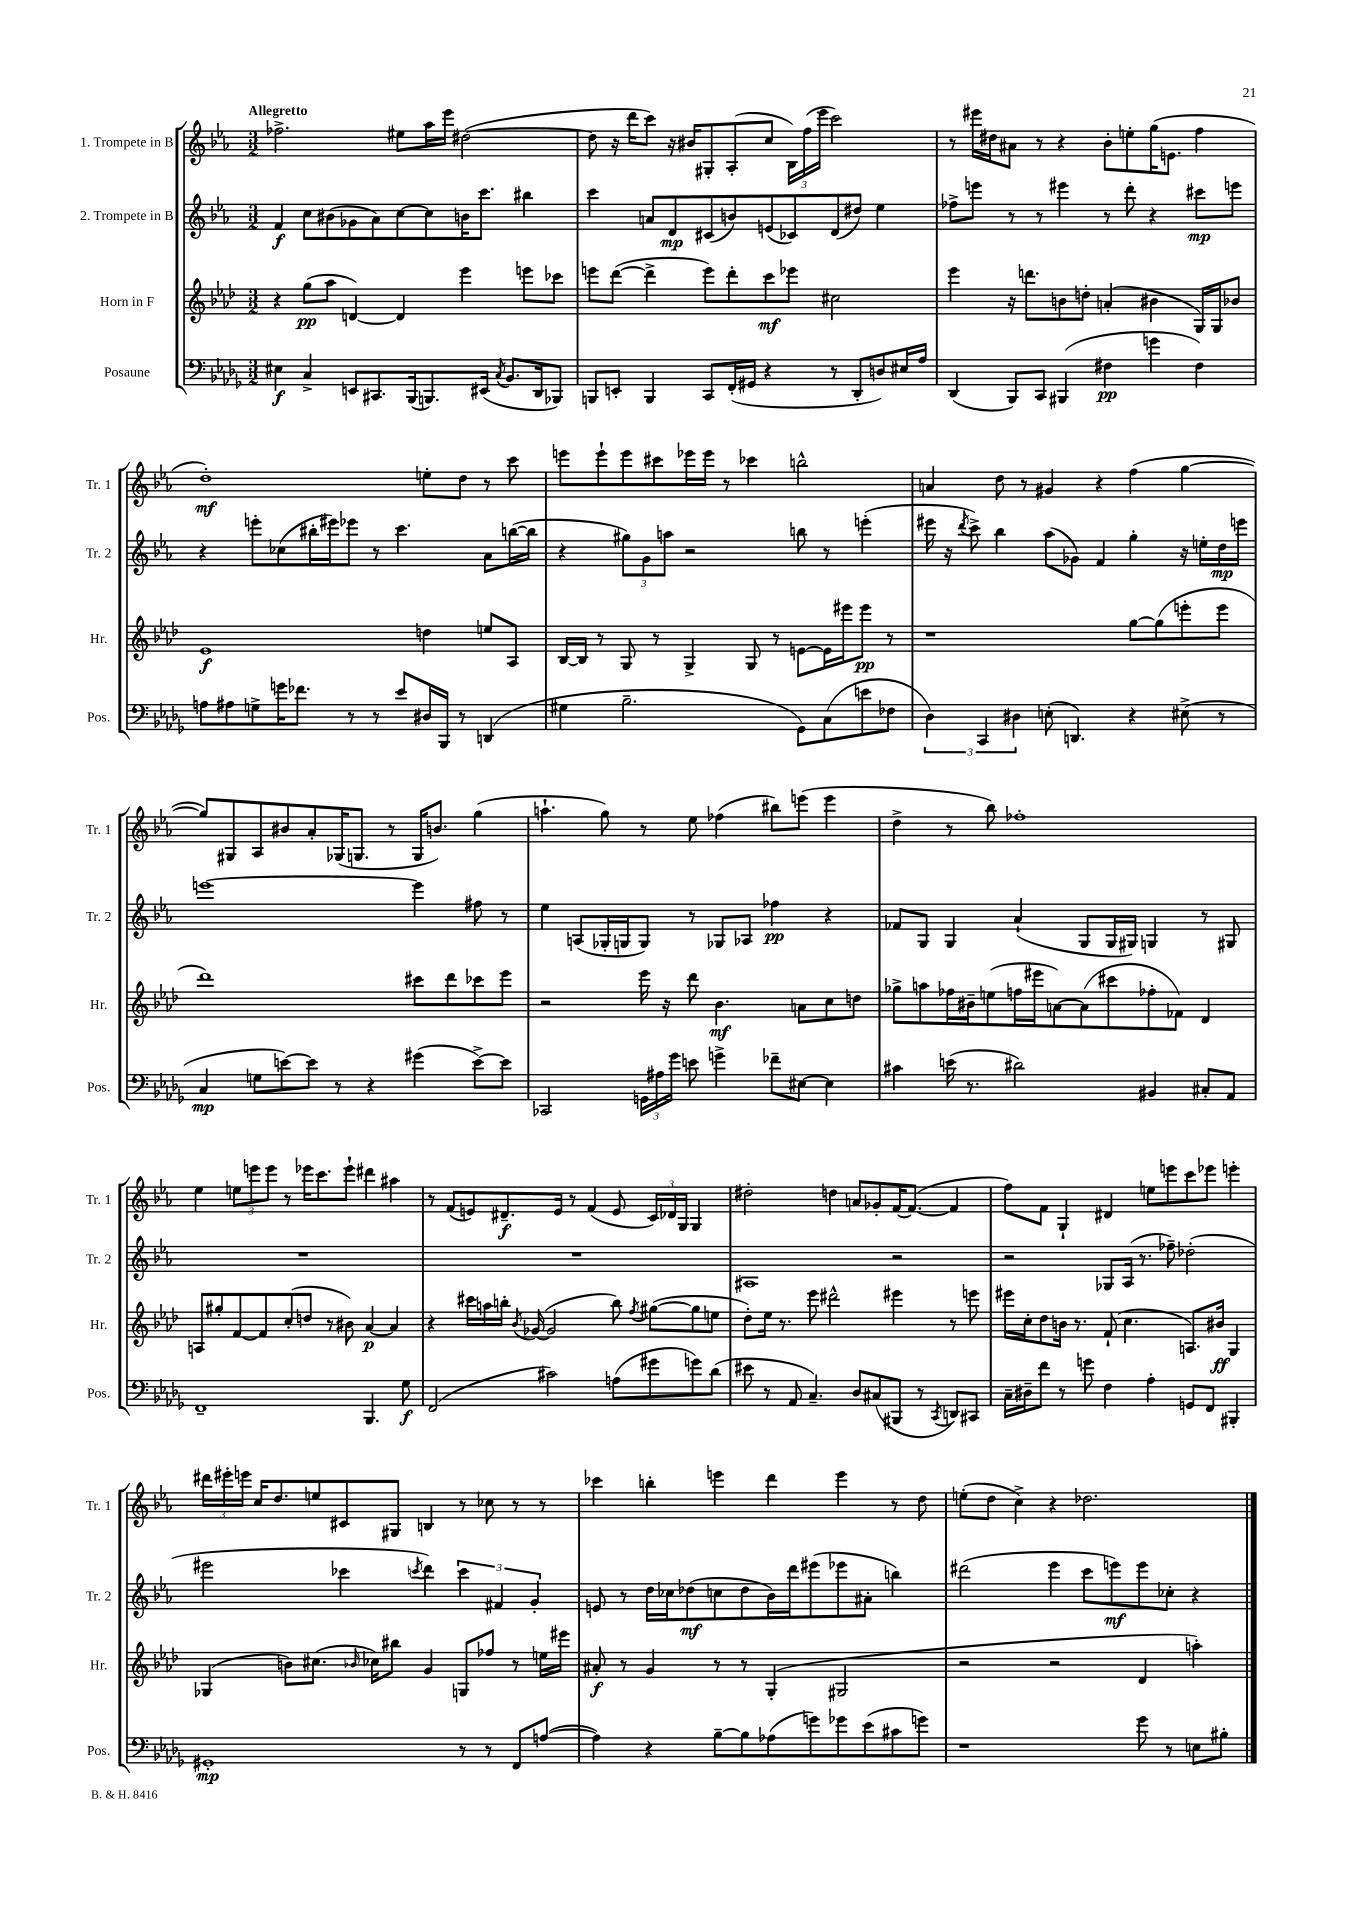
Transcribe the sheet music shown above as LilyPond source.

<<
\new StaffGroup <<
\new Staff = "s0" \with { instrumentName = "1. Trompete in B" shortInstrumentName = "Tr. 1" } {
    \clef treble \key ees \major \numericTimeSignature \time 3/2 \tempo "Allegretto"
    \autoBeamOff fes''2.-> eis''8[ aes''16 ees'''16] dis''2~( |
    dis''8 r16 d'''16[ c'''8]) r16 bis'16[ gis8-. aes8-.( c''8] \tuplet 3/2 { bes16[) f''16( ees'''16] } c'''2) |
    r8 eis'''16[ dis''16 ais'8] r8 r4 bes'8[-. e''8-. g''16( e'8.] f''4 |
    d''1-.\mf) e''8[-. d''8] r8 c'''8 |
    e'''8[ e'''8-! e'''8 cis'''8 ees'''16 ees'''16] r8 ces'''4 b''2-^ |
    a'4 d''8 r8 gis'4 r4 f''4( g''4~ |
    g''8[) gis8 aes8 bis'8 aes'8-. ges16( g8.] r8 g16[ b'8.]) g''4( |
    a''4.-! g''8) r8 ees''8 fes''4( bis''8[) e'''8]( e'''4 |
    d''4-> r8 bes''8) fes''1-. |
    ees''4 \tuplet 3/2 { e''8[ e'''8 e'''8] } r8 ees'''16[ c'''8. ees'''8]-! dis'''4 ais''4 |
    r8 f'8[( e'8) dis'8.--\f e'16] r8 f'4( e'8 \tuplet 3/2 { c'16[) des'16 g16] } g4 |
    dis''2-. d''4 a'8[ ges'8-. f'16~ f'8.]~( f'4 |
    f''8[) f'8] g4-! dis'4 e''8[ e'''8 c'''8 ees'''8] e'''4-. |
    \tuplet 3/2 { dis'''16[ eis'''16-. e'''16] } c''16[ d''8. e''8 cis'8 gis8] b4 r8 ces''8 r8 r8 |
    ces'''4 b''4-. e'''4 d'''4 e'''4 r8 d''8 |
    e''8[-.( d''8] c''4->) r4 des''2. \bar "|." |
}
\new Staff = "s1" \with { instrumentName = "2. Trompete in B" shortInstrumentName = "Tr. 2" } {
    \clef treble \key ees \major \numericTimeSignature \time 3/2
    \autoBeamOff f'4\f c''8[ bis'8( ges'8 aes'8) c''8~ c''8 b'16 c'''8.] bis''4 |
    c'''4 a'8[ d'8\mp cis'8( b'8) e'8( ces'8) d'8( dis''8]) ees''4 |
    fes''8[-> e'''8] r8 r8 eis'''4 r8 d'''8-. r4 cis'''8[\mp e'''8] |
    r4 e'''8[-. ces''8( bis''16-. eis'''16) ees'''8] r8 c'''4. aes'8[ b''16~( b''16] |
    r4 \tuplet 3/2 { gis''8[) g'8 a''8] } r2 b''8 r8 e'''4-.( |
    eis'''16 r16 \acciaccatura { d'''8 } c'''8->) bes''4 aes''8[( ges'8]) f'4 g''4-. r16 e''16[-. d''16\mp e'''16] |
    e'''1~ e'''4 fis''8 r8 |
    ees''4 a8[( ges16-. g16 g8]) r8 ges8[ aes8] fes''4\pp r4 |
    fes'8[ g8] g4 aes'4-!( g8[ g16 gis16]) g4 r8 gis8 |
    R1. |
    R1. |
    ais1 r2 |
    r2 ges8[ aes16]( r8. fes''8--) des''2-.( |
    eis'''2 ces'''4 \acciaccatura { c'''8 } d'''4) \tuplet 3/2 { c'''4 fis'4 g'4-. } |
    e'8 r8 d''16[ ces''16 des''8\mf( c''8 des''8 bes'16) d'''16 eis'''8( ees'''8 ais'8]-. b''4) |
    dis'''2( ees'''4 c'''8[ e'''8\mf) e'''8 ces''8]-. r4 \bar "|." |
}
\new Staff = "s2" \with { instrumentName = "Horn in F" shortInstrumentName = "Hr." } {
    \clef treble \key aes \major \numericTimeSignature \time 3/2
    \autoBeamOff r4 g''8[\pp( aes''8] d'4~) d'4 ees'''4 e'''8[ ces'''8] |
    e'''8[ des'''8]~( des'''4-> e'''8[) des'''8-. c'''8\mf ees'''8] cis''2 |
    ees'''4 r16 d'''8.[ b'8 d''8]-. a'4-.( bis'4 g16[) g16 bes'8] |
    ees'1\f d''4 e''8[ aes8] |
    bes16[~ bes16] r8 g8 r8 g4-> g8 r8 e'8[~ e'16 eis'''16 eis'''8]\pp r8 |
    r1 g''8[~ g''8( e'''8-. e'''8] |
    des'''1) cis'''8[ des'''8 ces'''8 ees'''8] |
    r2 ees'''16 r16 des'''8 bes'4.\mf a'8[ c''8 d''8] |
    ges''8[-> a''8 fes''16 bis'16-- e''8( f''16 eis'''16 a'8~) a'8( cis'''8 fes''8-. fes'8]) des'4 |
    a8[ gis''8-. f'8~ f'8 c''8-.( d''8] r8 bis'8) aes'4~\p aes'4 |
    r4 cis'''16[ a''16 b''16]-. \acciaccatura { bes'8 } ges'16~( ges'2 b''8) \acciaccatura { f''8 } gis''8[~( gis''8 e''8] |
    des''8[-.) ees''16] r8. ees'''8 dis'''2-^ eis'''4 r8 e'''8 |
    eis'''16[ c''16-. des''8 b'16] r8. f'8-!( c''4. a8.[) bis'16]\ff g4 |
    ges4( b'8[) cis''8.]( \grace { bes'16 } ces''16[) bis''8] g'4 g8[ fes''8] r8 e''16[ eis'''16] |
    ais'8-.\f r8 g'4 r8 r8 g4-.( gis2 |
    r2 r2 des'4 a''4-.) \bar "|." |
}
\new Staff = "s3" \with { instrumentName = "Posaune" shortInstrumentName = "Pos." } {
    \clef bass \key des \major \numericTimeSignature \time 3/2
    \autoBeamOff eis4\f c4-> e,8[ cis,8. bes,,16( b,,8.) eis,16]( \acciaccatura { c8 } bes,8.[ des,16 bes,,8]) |
    b,,8[ e,8]-. b,,4 c,8[ f,16-.( gis,16] r4 r8 des,8[-. d8) eis16 aes16] |
    des,4( bes,,8[) c,8] bis,,4( fis4\pp g'4 fis4) |
    a8[ ais8 g8-> g'16 fes'8.] r8 r8 ees'8[ dis16 bes,,16] r8 d,4( |
    gis4 bes2.-- ges,8[) c8( e'8 fes8] |
    \tuplet 3/2 { des4) c,4 dis4 } e8-.( d,4.) r4 eis8->( r8 |
    c4\mp g8[ e'8~) e'8] r8 r4 gis'4( e'8[~->) e'8] |
    ces,2 \tuplet 3/2 { g,16[ ais16 ges'16] } e'8 g'4-> fes'8[-- eis8]~ eis4 |
    cis'4 e'16( r8. dis'2) bis,4 cis8[-. aes,8] |
    f,1-- bes,,4. ges8\f |
    f,2( cis'2) a8[( gis'8 g'8) des'8]( |
    eis'8 r8 aes,8 c4.--) des8[ cis8( bis,,8] r8 \acciaccatura { c,8 } d,8[) cis,8] |
    c16[-- dis16-- f'8] r8 g'8 f4 aes4-. g,8[ f,8] bis,,4-. |
    gis,1-.\mp r8 r8 f,8[ a8]~( |
    a4) r4 bes8[~-- bes8 aes8( g'8) ges'8 ees'8( cis'8 g'8]) |
    r1 ges'8 r8 e8[ bis8]-. \bar "|." |
}
>>
>>
\layout { \context { \Score \remove "Bar_number_engraver" } }
